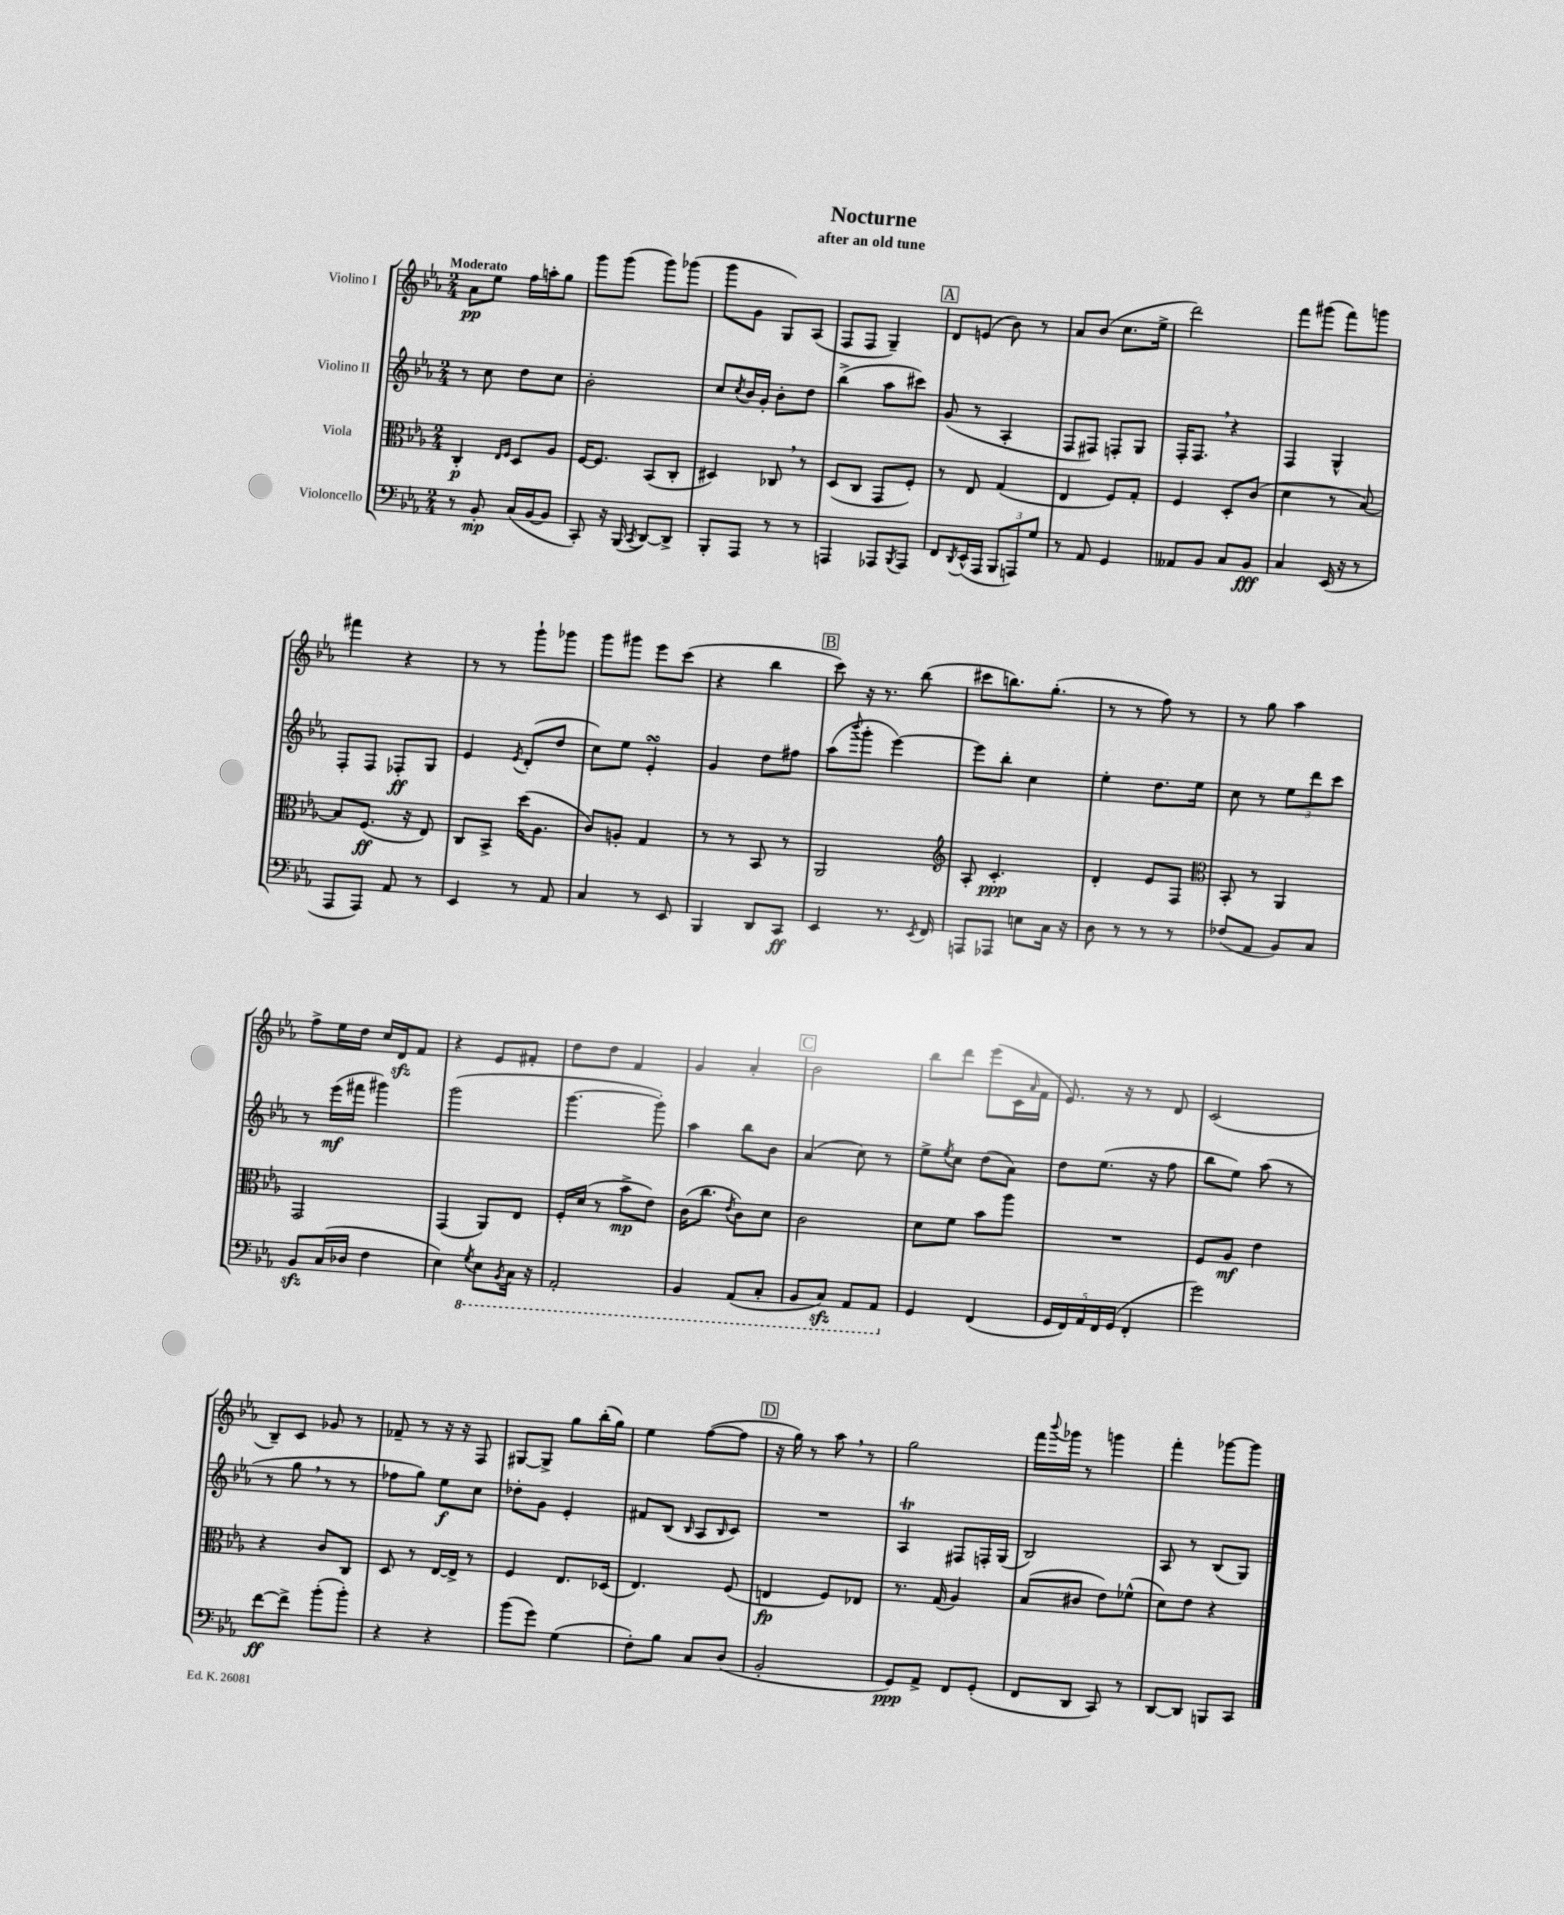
\header { title = "Nocturne" subtitle = "after an old tune" }
<<
\new StaffGroup <<
\new Staff = "s0" \with { instrumentName = "Violino I" } {
    \clef treble \key ees \major \numericTimeSignature \time 2/4 \tempo "Moderato"
    aes'8\pp ees''8 f''16 a''16-. g''8 |
    g'''8 g'''8( g'''8) ges'''8( |
    g'''8 g'8 g8) aes8( |
    f8 f8 g4--) |
    \mark \markup { \box "A" } d'8 e'8( bes'8) r8 |
    aes'8 bes'8( c''8. ees''16-> |
    d'''2) |
    f'''8 gis'''8( f'''8) g'''8 |
    fis'''4 r4 |
    r8 r8 g'''8-! ges'''8 |
    g'''8 gis'''8 ees'''8 c'''8( |
    r4 bes''4 |
    \mark \markup { \box "B" } c'''8) r16 r8. bes''8( |
    cis'''8 b''8.) g''8.-.( |
    r8 r8 f''8) r8 |
    r8 g''8 aes''4 |
    f''8-> ees''16 d''16 c''16 d'16\sfz f'8 |
    r4 ees'8 fis'8-. |
    d''8 d''8 f'4 |
    g'4 aes'4-. |
    \mark \markup { \box "C" } bes'2 |
    bes''8 d'''8 ees'''8( c'16 \grace { aes'16 } f'16 |
    ees'8.) r16 r8 d'8 |
    c'2( |
    bes8--) c'8 ges'8 r8 |
    fes'8-- r8 r16 r16 f8 |
    gis8~ gis8-> g''8 bes''16-.( g''16) |
    ees''4 f''8~( f''8 |
    \mark \markup { \box "D" } r16 g''16) r8 aes''8 \breathe r8 |
    g''2 |
    f'''16 \appoggiatura { bes'''8 } ges'''16 r8 g'''4 |
    f'''4-. ges'''8~ ges'''8 \bar "|." |
}
\new Staff = "s1" \with { instrumentName = "Violino II" } {
    \clef treble \key ees \major \numericTimeSignature \time 2/4
    r8 c''8 d''8 c''8 |
    bes'2-. |
    c''8 \acciaccatura { c''8 } bes'16 g'16-. bes'8-. d''8 |
    bes''4->( aes''8 cis'''8) |
    \mark \markup { \box "A" } g'8( r8 aes4-. |
    f8 fis8) f8-. g8 |
    f16-. f8. \breathe r4 |
    f4 g4-^ |
    f8-. f8 fes8-.\ff g8 |
    ees'4 \acciaccatura { ees'8 } d'8-.( d''8 |
    c''8) ees''8 ees'4-.\turn |
    g'4 d''8 fis''8 |
    \mark \markup { \box "B" } aes''8( \appoggiatura { bes'''8 } g'''8-. ees'''4~) |
    ees'''8 bes''8-. c''4 |
    ees''4-. d''8. ees''16 |
    c''8 r8 \tuplet 3/2 { ees''8 d'''8 c'''8 } |
    r8 ees'''16\mf( fis'''16 gis'''4) |
    g'''2( |
    g'''4.~ g'''8-.) |
    aes''4 bes''8 bes'8 |
    \mark \markup { \box "C" } aes'4( c''8) r8 |
    ees''8-> \acciaccatura { ees''8 } c''8 d''8( aes'8) |
    d''8 ees''8.( r16 f''8 |
    bes''8 ees''8) aes''8( r8 |
    r8 g''8 \breathe r8 r8 |
    fes''8 g''8) ees''8\f c''8 |
    des''8-. g'8 ees'4-. |
    fis'8 bes8( \grace { bes16 } aes8 \grace { bes16 } c'8) |
    \mark \markup { \box "D" } R2 |
    aes4\trill fis8 f16-. g16( |
    bes2) |
    aes8 r8 bes8( g8) \bar "|." |
}
\new Staff = "s2" \with { instrumentName = "Viola" } {
    \clef alto \key ees \major \numericTimeSignature \time 2/4
    c4-.\p \grace { ees16 f16 } d8 aes8 |
    f16~ f8. bes,8( c8-. |
    dis4) ces8 \breathe r8 |
    d8( c8 g,8 f8-.) |
    \mark \markup { \box "A" } r8 ees8 g4( |
    ees4 f8) g8-. |
    f4 d8-. c'8( |
    d'4 r8 bes8~) |
    bes8 f8.\ff( r16 ees8) |
    c8 bes,8-> d''16( aes8. |
    c'8) a8-. g4 |
    r8 r8 bes,8 r8 |
    \mark \markup { \box "B" } aes,2 |
    \clef treble aes8-. c'4.-.\ppp |
    d'4-. ees'8 f8 |
    \clef alto bes,8-. r8 aes,4 |
    g,2 |
    g,4( aes,8) ees8 |
    f16-. d'16( r8 bes'8->\mp ees'8) |
    c'16( c''8. \acciaccatura { ees'8 } c'8) d'8 |
    \mark \markup { \box "C" } c'2 |
    d'8 f'8 bes'8 aes''8 |
    R2 |
    f8 aes8\mf ees'4 |
    r4 c'8 c8 |
    d8 r8 ees16~ ees16-> r8 |
    f4 ees8. des16( |
    ees4.) f8( |
    \mark \markup { \box "D" } e4\fp f8) ees8 |
    r8. g16( aes4) |
    bes8( cis'8 ees'8) fes'8-^( |
    d'8) ees'8 r4 \bar "|." |
}
\new Staff = "s3" \with { instrumentName = "Violoncello" } {
    \clef bass \key ees \major \numericTimeSignature \time 2/4
    r8 bes,8-.\mp c16( bes,16~ bes,8 |
    c,8-.) r16 bes,,16( \acciaccatura { c,8 } d,8~) d,8-> |
    bes,,8-. aes,,8 r8 r8 |
    a,,4 aes,,8 \acciaccatura { bes,,8 } aes,,8 |
    \mark \markup { \box "A" } f,8 \acciaccatura { d,8 } ees,16-^( aes,,16 \tuplet 3/2 { bes,,8 a,,8) g8 } |
    r8 aes,8 g,4 |
    aeses,8 bes,8 c8 bes,8\fff |
    c4 ees,16( r16 r8 |
    aes,,8 aes,,8) aes,8 r8 |
    ees,4 r8 aes,8 |
    c4 r8 ees,8 |
    bes,,4 d,8 c,8\ff |
    \mark \markup { \box "B" } ees,4 r8. \acciaccatura { ees,8 } f,16 |
    a,,8 aes,,8 e8 c16 r16 |
    d8 r8 r8 r8 |
    fes8( aes,8 bes,8) c8 |
    bes,8\sfz c16( des16 f4 |
    ees4) \ottava #-1 \acciaccatura { g,8 } ees,8 \acciaccatura { bes,,8 } c,16 r16 |
    aes,,2-. |
    bes,,4 aes,,8( c,8-. |
    \mark \markup { \box "C" } bes,,8 c,8\sfz) aes,,8 aes,,8 \ottava #0 |
    g,4 f,4( |
    \tuplet 5/4 { g,16 f,16) aes,16 f,16 g,16( } f,4-. |
    g'2) |
    f'8~\ff f'8-> bes'8-.( bes'8-.) |
    r4 r4 |
    bes'8( g'8) g4( |
    f8-.) bes8 c8 d8( |
    \mark \markup { \box "D" } bes,2-. |
    g,8\ppp) aes,8-> f,8 g,8-.( |
    f,8 d,8 c,8) r8 |
    d,8~ d,8 b,,8 c,8 \bar "|." |
}
>>
>>
\layout { \context { \Score \remove "Bar_number_engraver" } }
